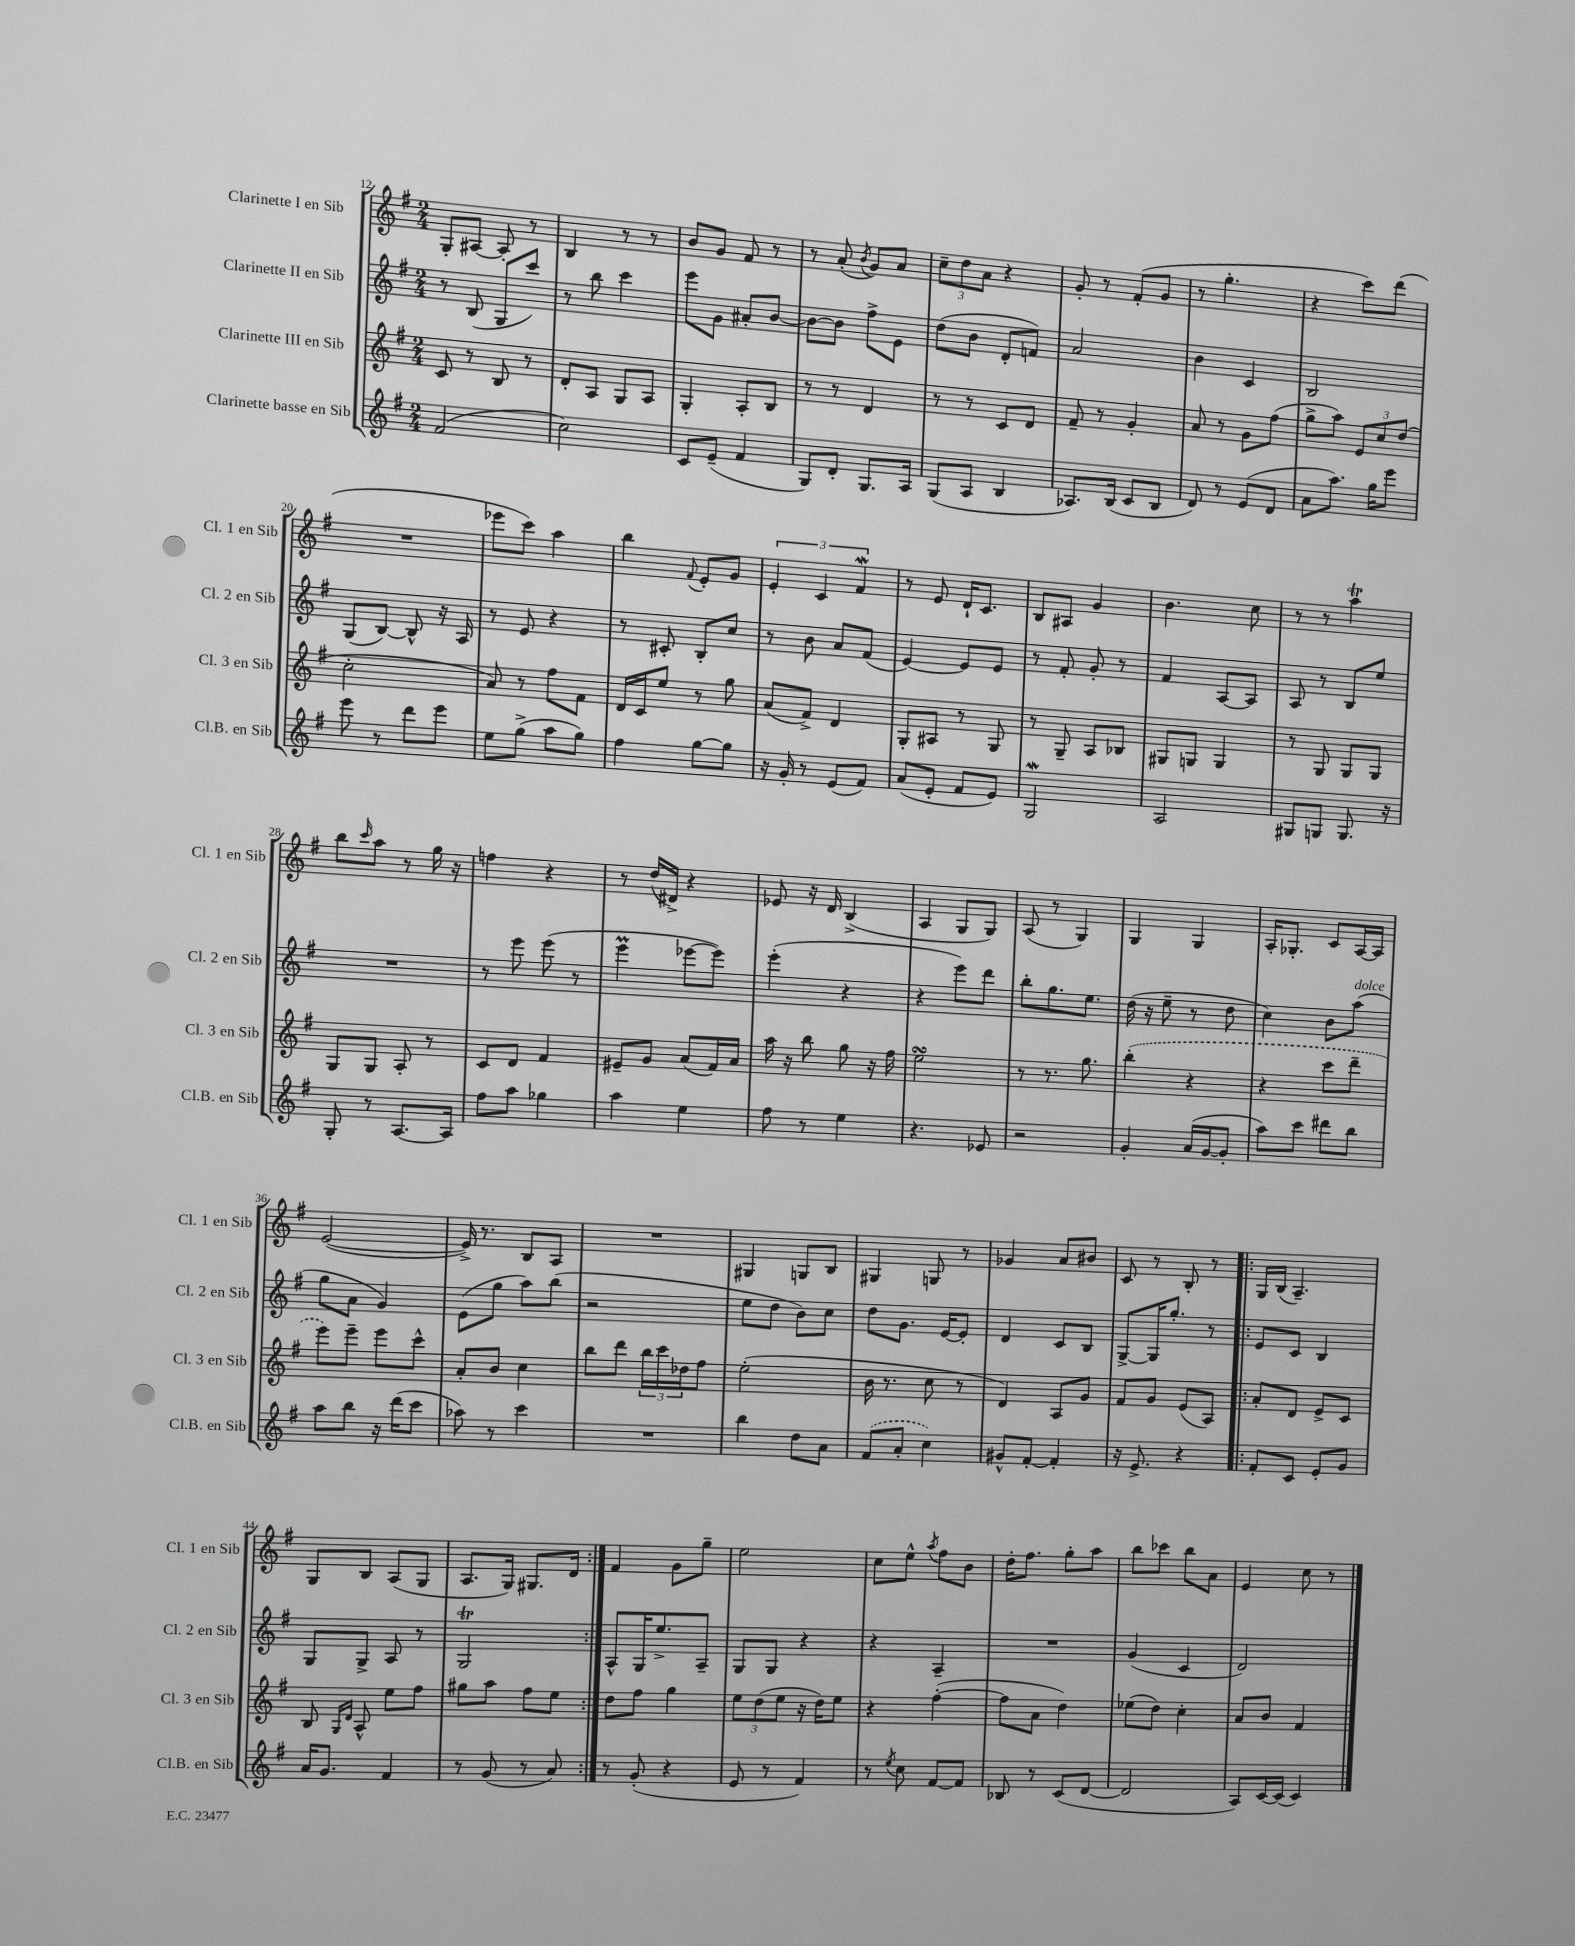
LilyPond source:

<<
\new StaffGroup <<
\new Staff = "s0" \with { instrumentName = "Clarinette I en Sib" shortInstrumentName = "Cl. 1 en Sib" } {
    \clef treble \key g \major \numericTimeSignature \time 2/4
    g8-. ais8~ ais8-. r8 |
    b4 r8 r8 |
    b'8 g'8 fis'8 r8 |
    r8 a'8-.( \acciaccatura { b'8 } g'8) a'8 |
    \tuplet 3/2 { c''8-- d''8 a'8 } r4 |
    g'8-. r8 fis'8-.( g'8 |
    r8 g''4.-. |
    r4 c'''8) d'''8( |
    R2 |
    ees'''8 c'''8) a''4 |
    b''4 \appoggiatura { fis'8 } e'8-. g'8 |
    \tuplet 3/2 { e'4-. c'4 fis'4\mordent } |
    r8 e'8 d'16-! c'8. |
    b8 ais8 g'4 |
    b'4. c''8 |
    r8 r8 a''4\trill |
    b''8 \grace { c'''16 } a''8 r8 g''16 r16 |
    f''4 r4 |
    r8 d''16( dis'16->) r4 |
    ees'8 r16 d'16 b4->( |
    a4 g8 g8) |
    a8( r8 g4) |
    g4 g4 |
    a16-. ges8.-. c'8 a16~ a16 |
    e'2~( |
    e'16->) r8. b8 a8 |
    R2 |
    gis4 g8 b8 |
    gis4 g8 r8 |
    ges'4 a'8 bis'8 |
    c'8 r8 b8-. r8 |
    \repeat volta 2 { g16 b16( a4.--) |
    g8 b8 a8( g8 |
    a8. g16) gis8. d'16 | }
    fis'4 g'8 g''8-- |
    e''2 |
    c''8 e''8-^ \acciaccatura { a''8 } fis''8 b'8 |
    d''16-. fis''8. g''8-. a''8 |
    b''8 ces'''8 b''8 a'8 |
    e'4 c''8 r8 \bar "|." |
}
\new Staff = "s1" \with { instrumentName = "Clarinette II en Sib" shortInstrumentName = "Cl. 2 en Sib" } {
    \clef treble \key g \major \numericTimeSignature \time 2/4
    r8 b8( g8 c'''8) |
    r8 b''8 c'''4 |
    e'''8 g'8 ais'8-. b'8~ |
    b'8~ b'8 fis''8-> e'8 |
    d''8( b'8 d'8-. f'8) |
    a'2 |
    b'4 c'4 |
    b2 |
    g8( b8~) b8-^ r16 a16 |
    r8 e'8 r4 |
    r8 cis'8-. b8-. c''8 |
    r8 b'8 a'8 fis'8( |
    e'4~) e'8 e'8 |
    r8 fis'8-. g'8-. r8 |
    fis'4 a8~ a8 |
    a8 r8 b8 e''8 |
    R2 |
    r8 e'''8 e'''8( r8 |
    e'''4\prall ees'''8~ ees'''8) |
    e'''4-.( r4 |
    r4 e'''8) d'''8 |
    b''8-. g''8. e''8. |
    d''16( r16 e''8-- r8 d''8 |
    c''4) b'8 a''8^\markup { \italic "dolce" }( |
    g''8 a'8 g'4) |
    e'8( g''8 a''8) b''8( |
    r2 |
    e''8 d''8 b'8) c''8 |
    d''8 g'8. e'16~ e'8-. |
    d'4 c'8 b8 |
    g8~-> g16 g''8.-. r8 |
    \repeat volta 2 { e'8 c'8 b4 |
    g8 g8-> a8 r8 |
    g2\trill | }
    a8-^ g16 e''8.-> a8-- |
    g8 g8 r4 |
    r4 a4-- |
    R2 |
    g'4( c'4 |
    d'2) \bar "|." |
}
\new Staff = "s2" \with { instrumentName = "Clarinette III en Sib" shortInstrumentName = "Cl. 3 en Sib" } {
    \clef treble \key g \major \numericTimeSignature \time 2/4
    c'8 r8 b8 r8 |
    d'8-. a8 g8 a8 |
    g4-. a8-. b8 |
    r8 r8 d'4 |
    r8 r8 c'8 d'8 |
    fis'8-- r8 g'4-. |
    a'8 r8 g'8 fis''8( |
    g''8-> a''8) \tuplet 3/2 { e'8 c''8 d''8( } |
    c''2-. |
    a'8) r8 fis''8 fis'8 |
    d'16 c'16 e''8 r8 g''8 |
    a'8( fis'8->) d'4 |
    g8-. ais8 r8 g8 |
    r8 g8-- a8 bes8 |
    gis8 g8 g4 |
    r8 g8 g8 g8 |
    g8 g8 a8-. r8 |
    c'8 d'8 fis'4 |
    eis'8-- g'8 a'8( fis'16) a'16 |
    a''16 r16 b''8 g''8 r16 fis''16 |
    e''2\turn |
    r8 r8. g''8. |
    \once \slurDashed b''4-.( r4 |
    r4 c'''8 d'''8-- |
    e'''8) e'''8-- e'''8 c'''8-^ |
    a'8-. b'8 c''4 |
    b''8 d'''8 \tuplet 3/2 { b''16 c'''16 des''16 } fis''8 |
    e''2-.( |
    b'16 r8. c''8 r8 |
    d'4) a8 g'8 |
    fis'8 g'8 e'8( a8) |
    \repeat volta 2 { a'8-. d'8 e'8-> c'8 |
    b8 \grace { g16 d'16 } a8-^ e''8 fis''8 |
    gis''8 a''8 fis''8 e''8 | }
    d''8 fis''8 g''4 |
    \tuplet 3/2 { e''8 d''8( e''8 } r16 d''16) e''8 |
    r4 fis''4~-.( |
    fis''8 a'8 d''4) |
    ees''8( d''8) c''4-. |
    a'8 b'8 fis'4 \bar "|." |
}
\new Staff = "s3" \with { instrumentName = "Clarinette basse en Sib" shortInstrumentName = "Cl.B. en Sib" } {
    \clef treble \key g \major \numericTimeSignature \time 2/4
    fis'2( |
    c''2) |
    c'8 e'8--( fis'4 |
    g8) d'8-. g8. a16 |
    g8( a8 b4 |
    aes8.) b16( c'8 b8 |
    d'8) r8 e'8( d'8 |
    a'8 a''8.) g''16 e'''8 |
    e'''8 r8 d'''8 e'''8 |
    e''8 g''8->( a''8 g''8) |
    fis''4 g''8~ g''8 |
    r16 g'16-. r8 e'8( fis'8) |
    a'8( e'8-. fis'8 e'8) |
    g2\mordent |
    a2 |
    gis8 g8 g8. r16 |
    g8-. r8 a8.~ a16 |
    fis''8 a''8 ges''4 |
    a''4 e''4 |
    fis''8 r8 e''4 |
    r4. ees'8 |
    r2 |
    g'4-. a'16( g'16~ g'8-. |
    a''8) c'''8 dis'''8 b''8 |
    a''8 b''8 r16 d'''16( c'''8 |
    aes''8) r8 c'''4 |
    R2 |
    b''4 d''8 a'8 |
    \once \slurDashed fis'8( a'8-. c''4) |
    gis'8-^ fis'8~-. fis'4-. |
    r16 e'8.-> r4 |
    \repeat volta 2 { fis'8-. c'8 e'8-. g'8 |
    a'16 g'8. fis'4 |
    r8 g'8( r8 a'8) | }
    r8 g'8-.( r4 |
    e'8 r8 fis'4) |
    r8 \acciaccatura { e''8 } c''8 fis'8~ fis'8 |
    bes8 r8 c'8( d'8~ |
    d'2 |
    a8) c'16~ c'16( c'4) \bar "|." |
}
>>
>>
\layout { \context { \Score currentBarNumber = #12 } }
